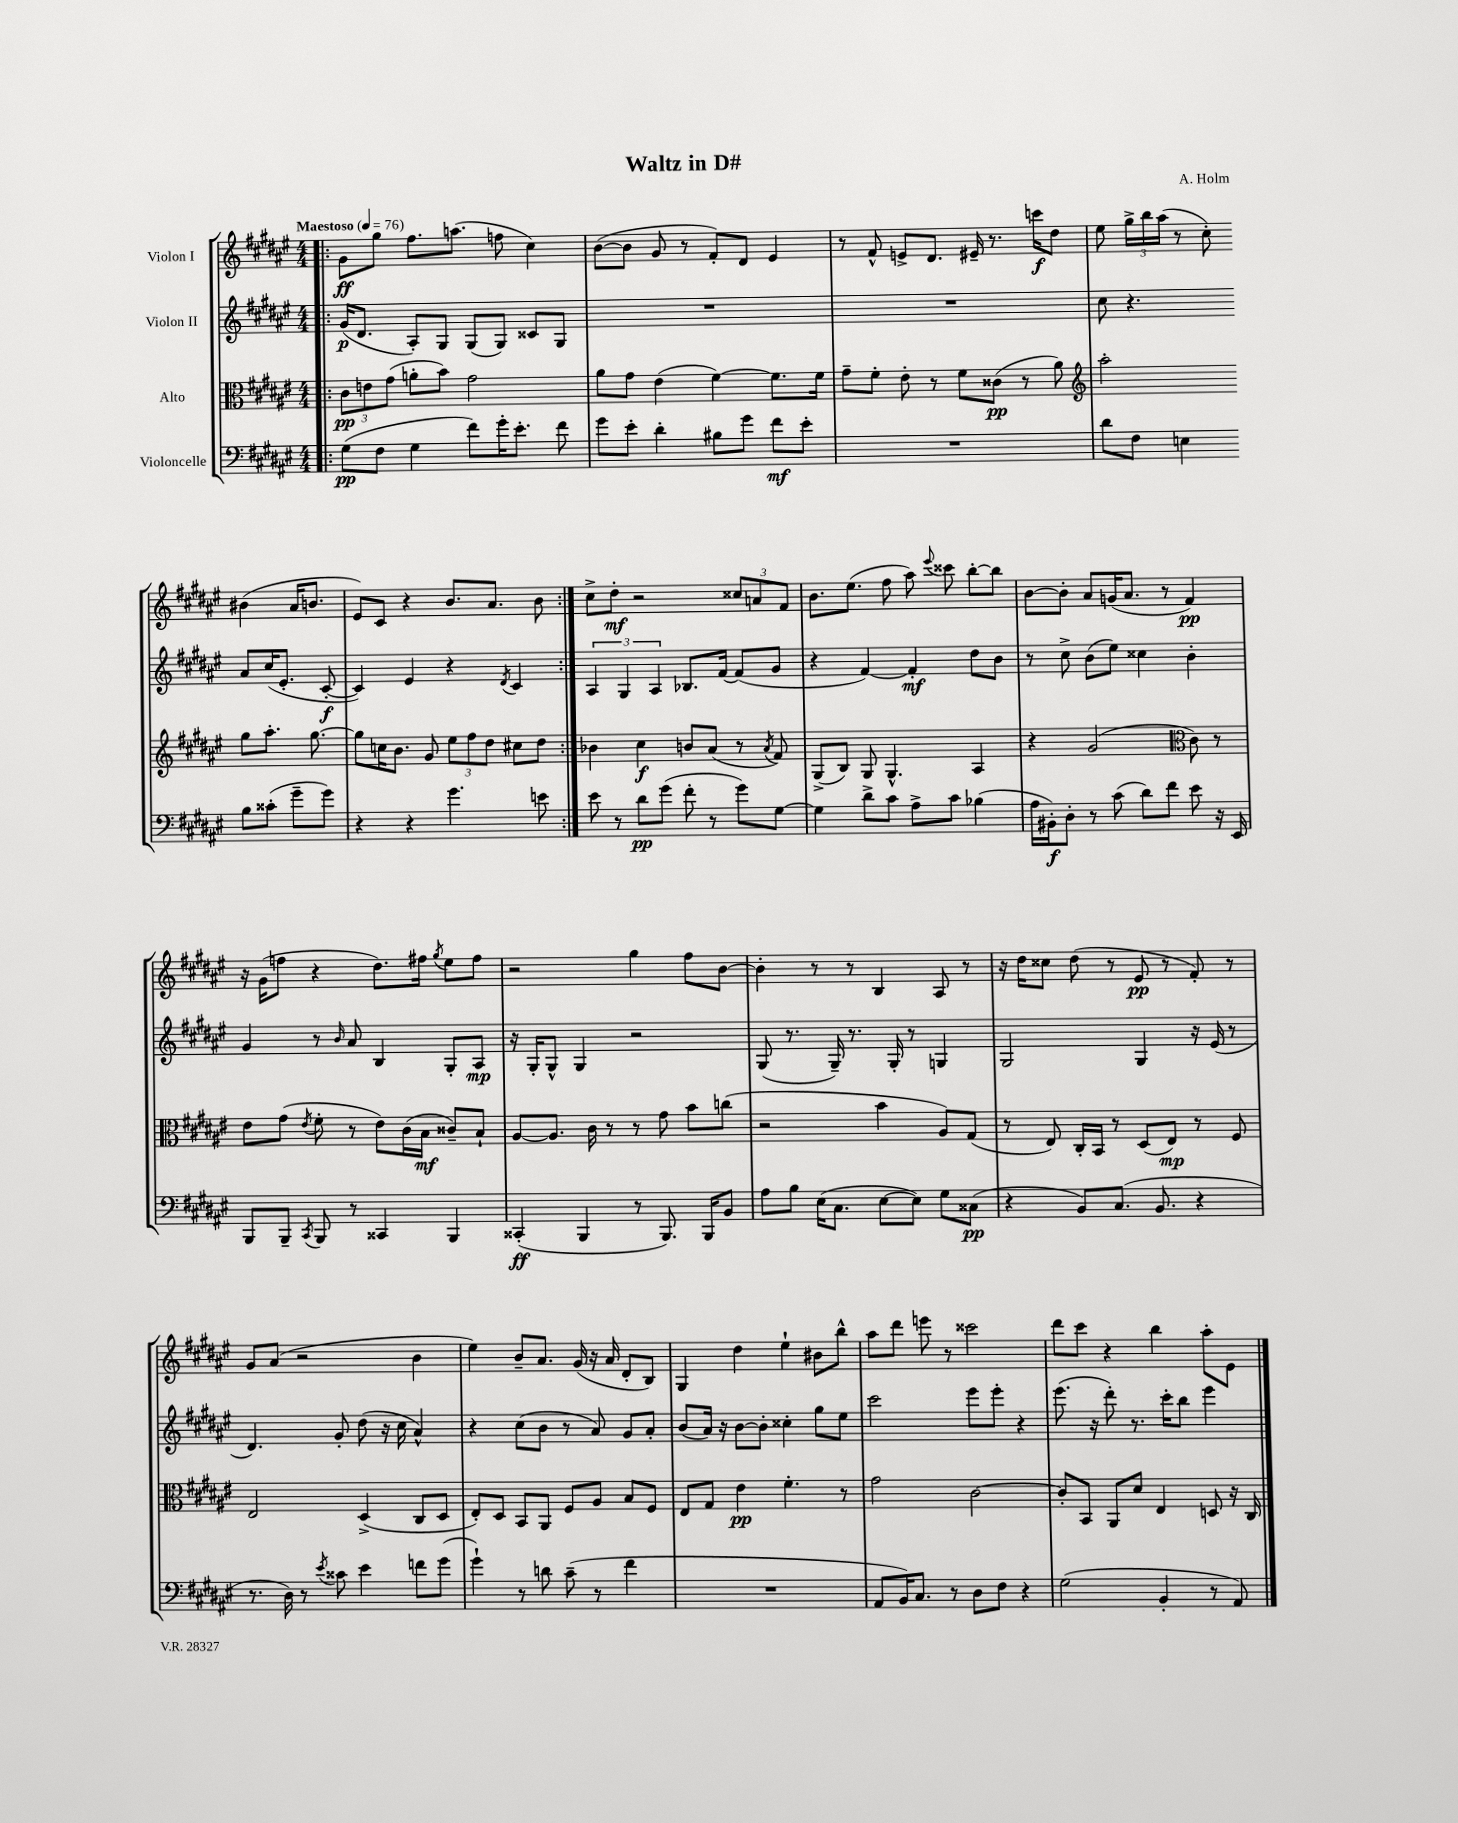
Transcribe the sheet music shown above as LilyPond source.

\header { title = "Waltz in D#" composer = "A. Holm" }
<<
\new StaffGroup <<
\new Staff = "s0" \with { instrumentName = "Violon I" } {
    \clef treble \key fis \major \numericTimeSignature \time 4/4 \tempo "Maestoso" 4 = 76
    \autoBeamOff \repeat volta 2 { \bar ".|:" gis'8[\ff gis''8] fis''8.[ a''8.]( f''8 cis''4) |
    b'8[~( b'8] gis'8 r8 fis'8[-.) dis'8] eis'4 |
    r8 fis'8-^ e'8[-> dis'8.] eis'16-- r8. c'''16[\f dis''8] |
    eis''8 \tuplet 3/2 { gis''16[-> b''16 ais''16]( } r8 cis''8-.) bis'4( ais'16[ b'8.] |
    eis'8[) cis'8] r4 b'8.[ ais'8.] b'8 | }
    cis''8[-> dis''8]-.\mf r2 \tuplet 3/2 { cisis''8[ a'8 fis'8] } |
    b'8.[ eis''8.]( fis''8 ais''8) \appoggiatura { eis'''8 } cisis'''8 b''8[~-. b''8] |
    b'8[~ b'8]-. ais'8[ g'16( ais'8.] r8 fis'4\pp) |
    r16 gis'16[( f''8] r4 dis''8.[) fis''16] \acciaccatura { gis''8 } eis''8[ fis''8] |
    r2 gis''4 fis''8[ b'8]~ |
    b'4-. r8 r8 b4 ais8 r8 |
    r16 dis''16[ cisis''8] dis''8( r8 eis'8\pp r8 fis'8-.) r8 |
    gis'8[ ais'8]( r2 b'4 |
    eis''4) b'8[-- ais'8.] gis'16( r16 ais'16 dis'8[-. b8]) |
    gis4 dis''4 eis''4-! bis'8[ b''8]-^ |
    ais''8[ dis'''8] e'''8 r8 cisis'''2 |
    dis'''8[ cis'''8] r4 b''4 ais''8[-. eis'8] \bar "|." |
}
\new Staff = "s1" \with { instrumentName = "Violon II" } {
    \clef treble \key fis \major \numericTimeSignature \time 4/4
    \autoBeamOff \repeat volta 2 { \bar ".|:" gis'16[\p( dis'8.] ais8[-.) gis8] gis8[( gis8]) cisis'8[ gis8] |
    R1 |
    R1 |
    cis''8 r4. ais'8[ cis''16( eis'8.]-. cis'8~-.\f |
    cis'4) eis'4 r4 \acciaccatura { dis'8 } cis'4 | }
    \tuplet 3/2 { ais4 gis4 ais4 } bes8.[ fis'16]~ fis'8[( gis'8] |
    r4 fis'4~) fis'4-.\mf dis''8[ b'8] |
    r8 cis''8-> b'8[( eis''8]) cisis''4 b'4-. |
    gis'4 r8 \grace { b'16 } ais'8 b4 gis8[-. ais8]\mp |
    r16 gis16[-. gis8]-^ gis4 r2 |
    gis8( r8. gis16--) r8. gis16-. r8 g4 |
    gis2 gis4 r16 eis'16( r8 |
    dis'4.) gis'8-. dis''8( r16 cis''16 ais'4-^) |
    r4 cis''8[( b'8] r8 ais'8) gis'8[ ais'8]-. |
    b'8[( ais'16]) r16 b'8[~ b'8]-. cisis''4-. gis''8[ eis''8] |
    cis'''2 eis'''8[ eis'''8]-. r4 |
    eis'''8.( r16 dis'''8-.) r8. cis'''16[-. b''8] eis'''4 \bar "|." |
}
\new Staff = "s2" \with { instrumentName = "Alto" } {
    \clef alto \key fis \major \numericTimeSignature \time 4/4
    \autoBeamOff \repeat volta 2 { \bar ".|:" \tuplet 3/2 { cis'8[\pp e'8 gis'8]( } a'8[-. b'8]) gis'2 |
    ais'8[ gis'8] eis'4( fis'4~) fis'8.[ fis'16] |
    gis'8[-- fis'8]-. eis'8-. r8 fis'8[ cisis'8]\pp( r8 ais'8) |
    \clef treble ais''2-. gis''8[ ais''8.]-. gis''8.~ |
    gis''8[ c''16 b'8.] gis'8 \tuplet 3/2 { eis''8[ fis''8 dis''8] } cis''8[ dis''8] | }
    bes'4 cis''4\f b'8[ ais'8]( r8 \acciaccatura { ais'8 } fis'8) |
    gis8[->( b8]) gis8 gis4.-^ ais4 |
    r4 gis'2( \clef alto cis'8) r8 |
    eis'8[ gis'8]( \acciaccatura { eis'8 } fis'8-. r8 eis'8[) cis'16( b16]\mf cisis'8[--) b8]-! |
    ais8[~ ais8.] cis'16 r8 r8 gis'8 b'8[ c''8]( |
    r2 b'4 ais8[) gis8]( |
    r8 eis8) cis16[-. b,16] r8 dis8[( eis8]\mp) r8 fis8 |
    eis2 dis4->( cis8[ dis8] |
    eis8[-.) dis8] b,8[ ais,8] fis8[ ais8] b8[ fis8] |
    eis8[ gis8] eis'4\pp fis'4.-. r8 |
    gis'2 cis'2~ |
    cis'8[-. b,8] ais,8[ dis'8] eis4 d8 r16 cis16 \bar "|." |
}
\new Staff = "s3" \with { instrumentName = "Violoncelle" } {
    \clef bass \key fis \major \numericTimeSignature \time 4/4
    \autoBeamOff \repeat volta 2 { \bar ".|:" gis8[\pp( fis8] gis4 fis'8[) gis'16-. eis'8.]-. fis'8 |
    gis'8[ eis'8]-. dis'4-. bis8[ gis'8] fis'8[\mf eis'8]-. |
    R1 |
    dis'8[ fis8] e4 b8[ cisis'8]-.( gis'8[-- gis'8]) |
    r4 r4 gis'4. e'8 | }
    eis'8 r8 dis'8[\pp gis'8]( fis'8-. r8 gis'8[) gis8]~ |
    gis4 dis'8[-> cis'8] ais8[-> cis'8] bes4( |
    ais16[ bis,16-.\f) dis8]-. r8 cis'8( dis'8[) fis'8] eis'8 r16 eis,16 |
    b,,8[ b,,8]-- \acciaccatura { cis,8 } b,,8 r8 cisis,4 b,,4 |
    cisis,4-.\ff( b,,4 r8 b,,8.) b,,16[ b,8] |
    ais8[ b8] eis16[( cis8.] eis8[~ eis8]) gis8[ cisis8]\pp( |
    r4 b,8[) cis8.]( b,8. r4 |
    r8. dis16) r8 \acciaccatura { eis'8 } cisis'8 eis'4 f'8[ gis'8]( |
    gis'4-!) r8 d'8 cis'8--( r8 fis'4 |
    R1 |
    ais,8[ b,16) cis8.] r8 dis8[ fis8] r4 |
    gis2( b,4-. r8 ais,8) \bar "|." |
}
>>
>>
\layout { \context { \Score \remove "Bar_number_engraver" } }
